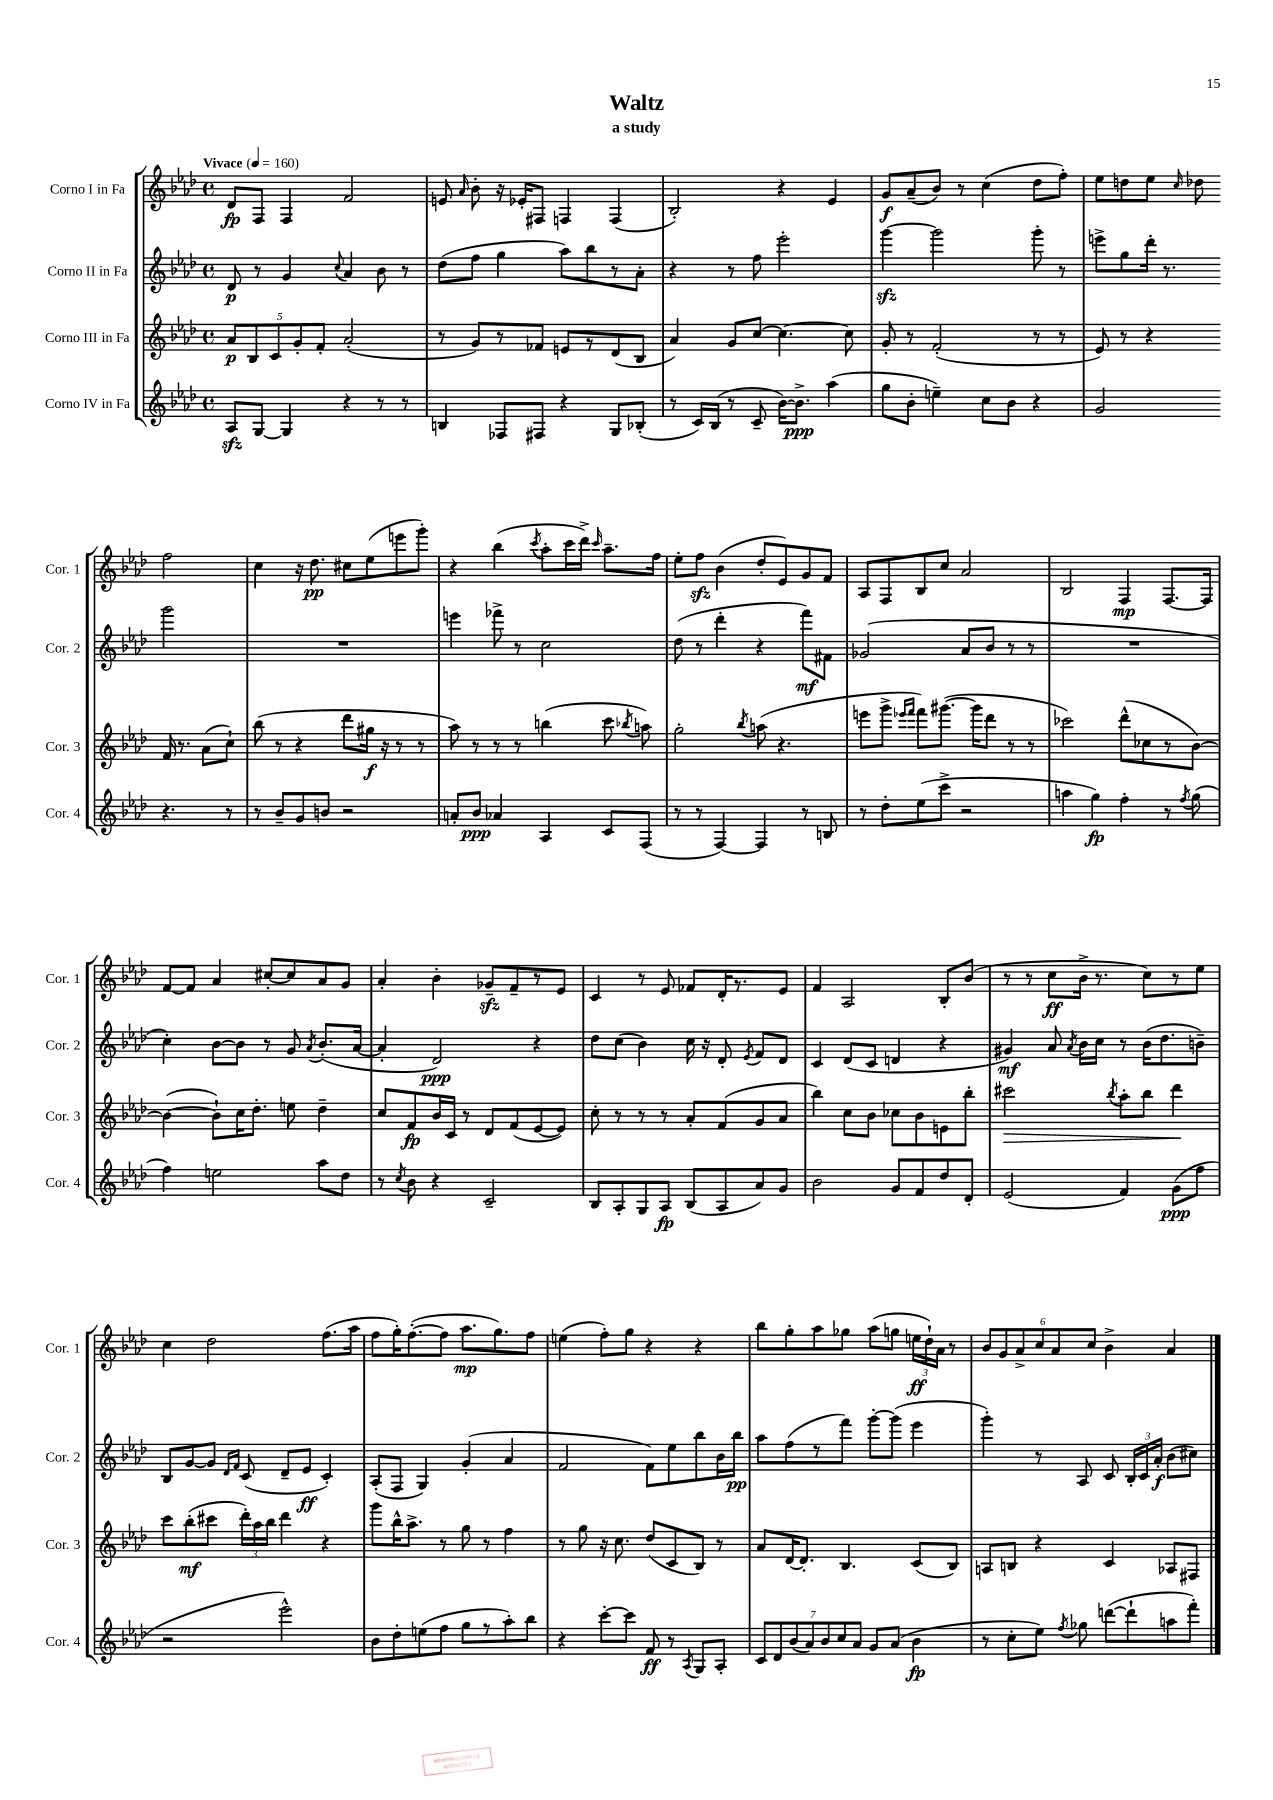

**kern	**kern	**kern	**kern
*staff4	*staff3	*staff2	*staff1
*clefG2	*clefG2	*clefG2	*clefG2
*k[b-e-a-d-]	*k[b-e-a-d-]	*k[b-e-a-d-]	*k[b-e-a-d-]
*M4/4	*M4/4	*M4/4	*M4/4
*met(c)	*met(c)	*met(c)	*met(c)
*MM160	*MM160	*MM160	*MM160
8A-	10a-	8d-	8d-
.	10B-	.	.
[8G	.	8r	8F
.	10c	.	.
4G]	.	4g	4F
.	10g'	.	.
.	10f'	.	.
.	.	8qqcc	.
4r	(2a-'	4a-	2f
8r	.	8b-	.
8r	.	8r	.
=	=	=	=
4B	8r	(8dd-	8e
.	.	.	16qqa-
.	8g)	8ff	8b-'
8F-	8r	4gg	16r
.	.	.	16e-'
8F#	8f-	.	8F#
4r	8e	8aa-)	4F
.	8r	8bb-	.
8G	(8d-	8r	(4F
(8B-'	8B-	8a-'	.
=	=	=	=
8r	4a-)	4r	2B-')
16c)	.	.	.
(16B-	.	.	.
8r	8g	8r	.
8c~	[8cc	8ff	.
[16b-)	4.cc_	2eee-'	4r
8.b-^]	.	.	.
(4aa-	.	.	4e-
.	8cc]	.	.
=	=	=	=
8gg	8g'	[4ggg	8g
8b-'	8r	.	(8a-~
4ee~)	(2f'	2ggg]	8b-)
.	.	.	8r
8cc	.	.	(4cc
8b-	.	.	.
4r	8r	8ggg'	8dd-
.	8r	8r	8ff')
=	=	=	=
2g	8e-)	8eee^	8ee-
.	8r	8gg	8dd
.	4r	16ddd-'	8ee-
.	.	8.r	.
.	.	.	16qqcc
.	.	.	8dd-
4.r	16f	2ggg	2ff
.	8.r	.	.
.	(8a-	.	.
8r	8cc`)	.	.
=	=	=	=
8r	(8bb-	1r	4cc
8b-~	8r	.	.
8g	4r	.	16r
.	.	.	8.dd-
8b	.	.	.
2r	8ddd-	.	8cc#
.	16gg#	.	(8ee-
.	16r	.	.
.	8r	.	8eee
.	8r	.	8ggg')
=	=	=	=
8a'	8aa-)	4eee	4r
8b-	8r	.	.
4a-	8r	8fff-^	(4bb-
.	8r	8r	.
.	.	.	8qccc
4A-	(4bb	2cc	8aa-'
.	.	.	16ccc
.	.	.	16ddd-^)
.	.	.	16qqccc
8c	8ccc	.	8.aa-~
.	8qbb-	.	.
(8F	8aa)	.	.
.	.	.	16ff
=	=	=	=
8r	2gg'	(8dd-	8ee-'
8r	.	8r	8ff
[4F)	.	4ddd-'	(4b-
.	8qbb-	.	.
4F]	(8aa	4r	8dd-'
.	4.r	.	8e-)
8r	.	8fff)	8g
8B	.	8f#	8f
=	=	=	=
8r	8eee	(2g-	8A-
8dd-'	8ggg^	.	8F
.	16qqeee-	.	.
.	16qqfff	.	.
(8ee-	8fff)	.	8B-
8ccc^	([8.ggg#	.	8cc
2r	.	8a-	2a-
.	16ggg#]	.	.
.	8ddd-	8b-	.
.	8r	8r	.
.	8r	8r	.
=	=	=	=
4aa	2ccc-)	1r	2B-
4gg)	.	.	.
4ff'	(8ddd-^^	.	4F
.	8cc-	.	.
8r	8r	.	[8.F
8qff	.	.	.
(8gg	[8b-)	.	.
.	.	.	16F]
=	=	=	=
4ff)	(4b-_	4cc')	[8f
.	.	.	8f]
2ee	8b-`])	[8b-	4a-
.	16cc	8b-]	.
.	8.dd-'	.	.
.	.	8r	[8cc#'
.	8ee	8g	8cc#]
.	.	8qa-	.
8aa-	4dd-~	(8.b-'	8a-
8dd-	.	.	8g
.	.	[16a-	.
=	=	=	=
8r	8cc	4a-']	4a-'
8qcc	.	.	.
8b-	8f	.	.
4r	16b-	2d-)	4b-'
.	16c	.	.
.	8r	.	.
2c~	8d-	.	8g-~
.	(8f	.	8f~
.	[8e-	4r	8r
.	8e-])	.	8e-
=	=	=	=
8B-	8cc'	8dd-	4c
8A-'	8r	(8cc	.
8G	8r	4b-)	8r
8A-	8r	.	8e-
(8B-	8a-'	16cc	8f-
.	.	16r	.
8A-	(8f	8d-'	16d-'
.	.	.	8.r
.	.	8qe-	.
8a-)	8g	8f	.
8g	8a-	8d-	8e-
=	=	=	=
2b-	4bb-)	4c	4f
.	8cc	(8d-	2A-
.	8b-	8c	.
8g	8cc-	4d	.
8f	8b-	.	.
8dd-	8e	4r	8B-'
8d-'	8bb-'	.	(8b-
=	=	=	=
(2e-	2ccc#	4g#)	8r
.	.	.	8r
.	.	8a-	8cc
.	.	8qa-	.
.	.	16b-	16b-^
.	.	16cc	8.r
.	8qbb-	.	.
4f)	8aa-'	8r	.
.	8bb-	(16b-	8cc)
.	.	8.dd-	.
(8g	4ddd-	.	8r
8ff	.	8b~)	8ee-
=	=	=	=
2r	8ccc	8B-	4cc
.	(8bb-'	[8g	.
.	8ccc#	8g]	2dd-
.	.	16qqd-	.
.	.	16qqf	.
.	24ddd-')	(8c	.
.	24aa-	.	.
.	24bb-	.	.
2eee-^^)	4ddd-	8d-~	.
.	.	8e-	.
.	4r	4c')	(8.ff
.	.	.	16aa-
=	=	=	=
8b-	8ggg	(8A-'	8ff
8dd-'	16bb-^^	8F	16gg')
.	8.aa-^	.	([8.ff'
(8ee	.	4G)	.
8ff	8r	.	8ff]
8gg	8gg	(4g'	8.aa-
8r	8r	.	.
.	.	.	8.gg)
8aa-')	4ff	4a-	.
8bb-	.	.	8ff
=	=	=	=
4r	8r	2f	(4ee
.	8gg	.	.
[8ccc'	16r	.	8ff')
.	8.cc	.	.
8ccc]	.	.	8gg
8f	(8dd-	8f)	4r
8r	8c	8ee-	.
8qA-	.	.	.
8G	8B-)	8bb-	4r
8A-'	8r	16b-	.
.	.	16bb-	.
=	=	=	=
14c	8a-	8aa-	8bb-
14d-	.	.	.
.	[16d-	(8ff	8gg'
(14b-	.	.	.
.	8.d-']	.	.
14a-)	.	.	.
.	.	8r	8aa-
14b-	.	.	.
14cc	.	.	.
.	4.B-	8fff)	8gg-
14a-	.	.	.
8g	.	[8ggg'	(8aa-
(8a-	.	(8ggg]	8gg
4b-	(8c	4eee-	24ee
.	.	.	24dd-`)
.	.	.	24a-
.	8B-)	.	8r
=	=	=	=
8r	8A	4ggg')	12b-
.	.	.	12g
8cc'	8B	.	.
.	.	.	12a-^
8ee-)	4r	8r	12cc
.	.	.	12a-
8qff	.	.	.
8gg-	.	8A-	.
.	.	.	12cc
([8ddd	4c	8c	4b-^
8ddd`]	.	24B-'	.
.	.	24c	.
.	.	24a-'	.
8aa	8A-	(8b-	4a-
8fff')	8F#	8cc#)	.
==	==	==	==
*-	*-	*-	*-
